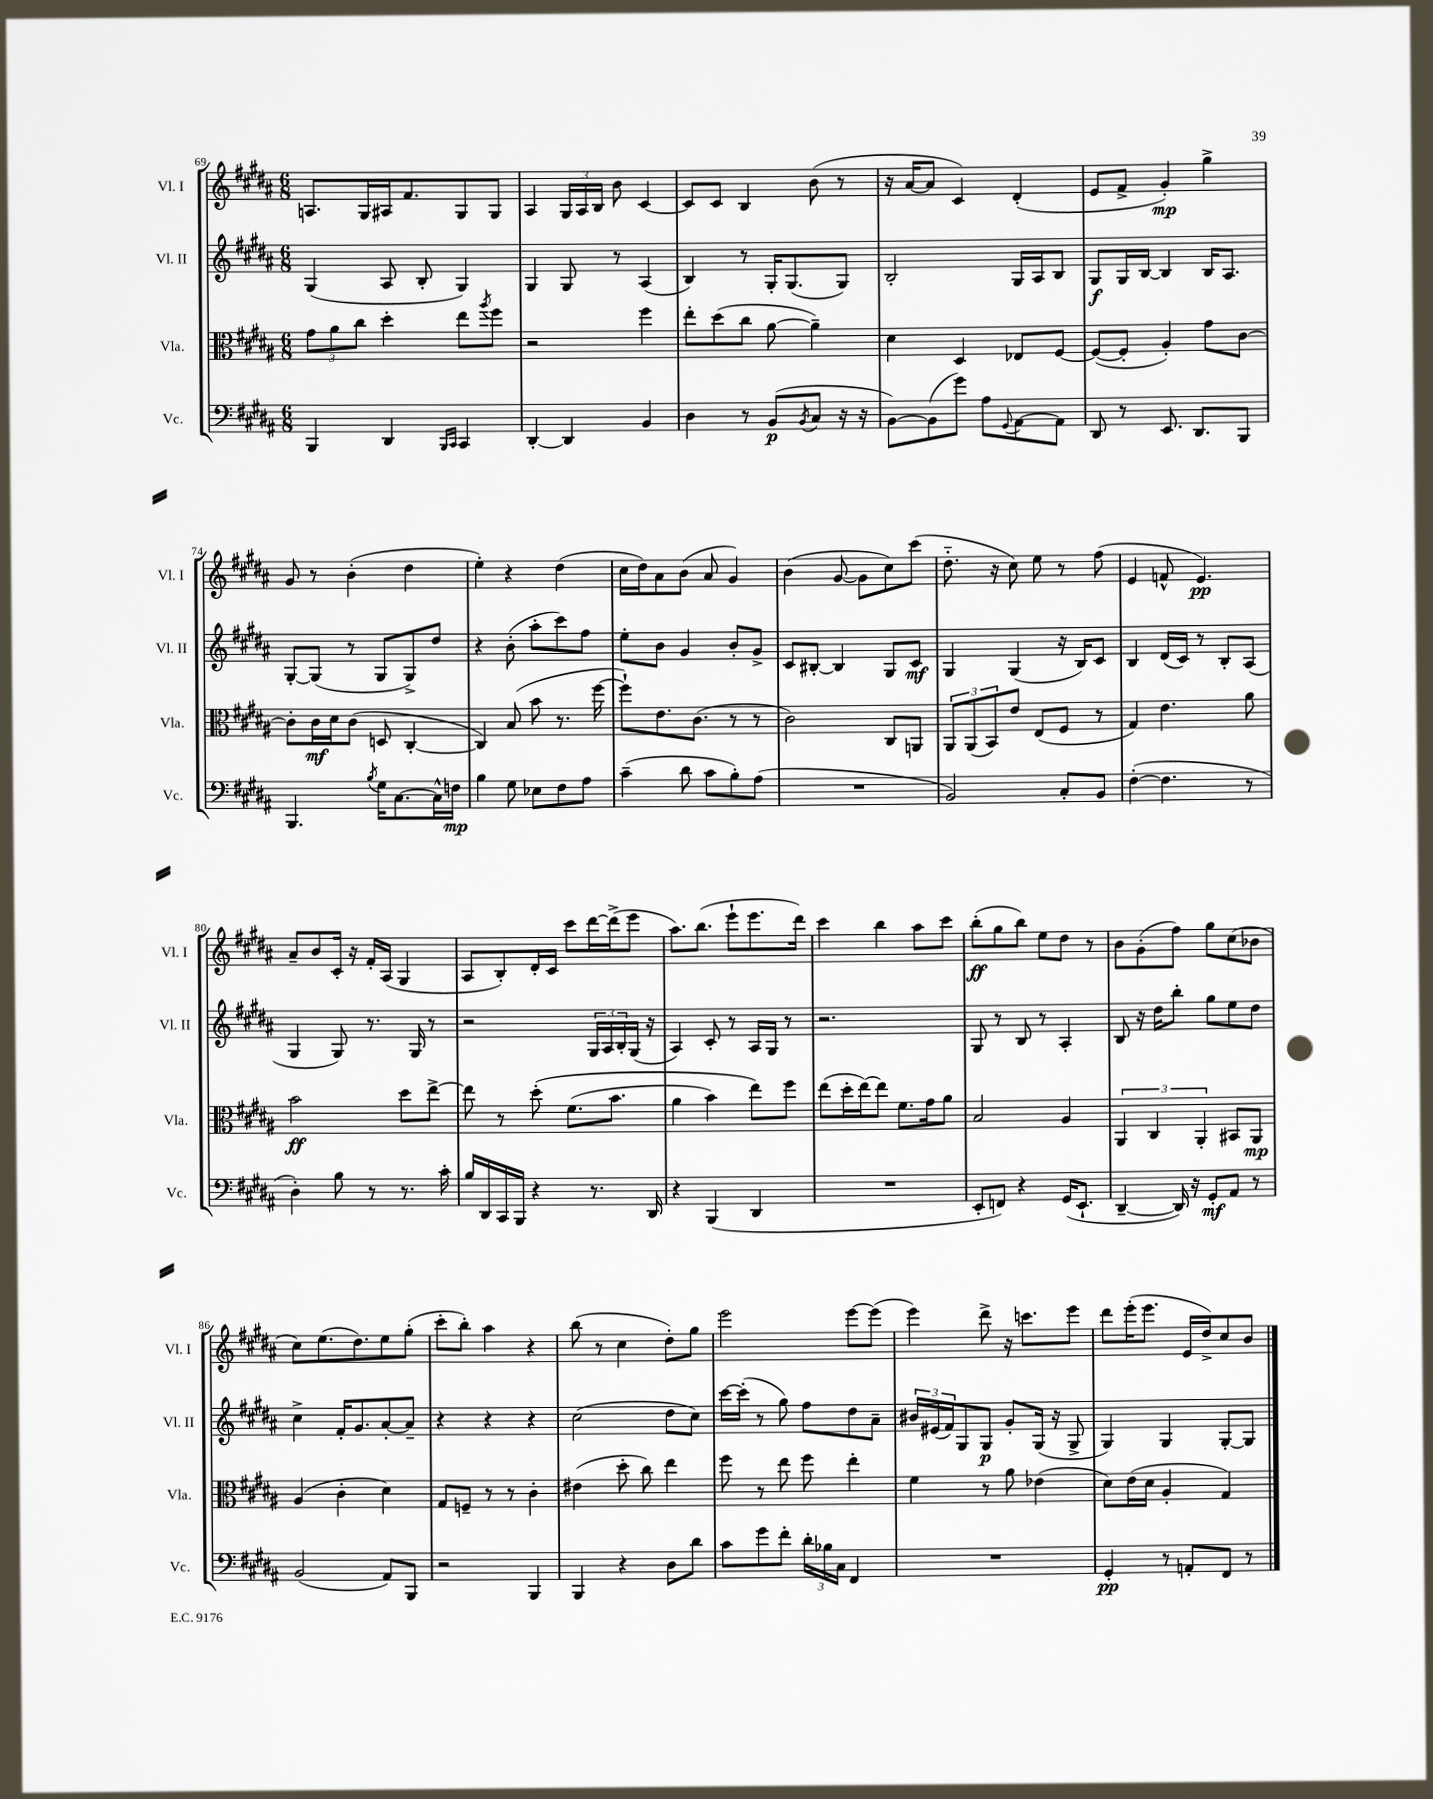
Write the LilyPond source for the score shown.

<<
\new StaffGroup <<
\new Staff = "s0" \with { instrumentName = "Vl. I" shortInstrumentName = "Vl. I" } {
    \clef treble \key b \major \numericTimeSignature \time 6/8
    a8. gis16 ais16 fis'8. gis8 gis8 |
    ais4 \tuplet 3/2 { gis16 ais16 b16 } b'8 cis'4~ |
    cis'8 cis'8 b4 b'8( r8 |
    r16 ais'16~ ais'8 cis'4) dis'4-.( |
    e'8 fis'8-> gis'4-.\mp) gis''4-> |
    gis'8 r8 b'4-.( dis''4 |
    e''4-.) r4 dis''4( |
    cis''16 dis''16) ais'8 b'8( ais'8 gis'4) |
    b'4( gis'8~ gis'8 cis''8) cis'''8( |
    dis''8.-_ r16 cis''8) e''8 r8 fis''8( |
    e'4 f'8-^ e'4.\pp) |
    ais'8-- b'8 cis'16-. r16 fis'16-. ais16( gis4 |
    ais8 b8-.) dis'16-. cis'16 cis'''8 dis'''16~ dis'''16->( e'''8 |
    ais''8.) b''8.( e'''8-! e'''8. dis'''16) |
    cis'''4 b''4 ais''8 cis'''8 |
    b''8-.\ff( gis''8 b''8) e''8 dis''8 r8 |
    b'8 gis'8-.( fis''8) gis''8 cis''8( bes'8 |
    cis''8) e''8.( dis''8.) e''8 gis''8-.( |
    cis'''8-. b''8-.) ais''4 r4 |
    b''8( r8 cis''4 dis''8-.) gis''8 |
    e'''2 e'''8~ e'''8( |
    e'''4) dis'''8-> r16 c'''8. e'''8 |
    dis'''8 e'''16-.( e'''8. e'16 dis''16->) cis''8 b'8 \bar "|." |
}
\new Staff = "s1" \with { instrumentName = "Vl. II" shortInstrumentName = "Vl. II" } {
    \clef treble \key b \major \numericTimeSignature \time 6/8
    gis4( ais8 b8-. gis4) |
    gis4 gis8 r8 ais4( |
    b4) r8 gis16-. gis8.( gis8) |
    b2-. gis16 ais16 b8 |
    gis8\f gis16 b16~ b4 b16 ais8. |
    gis8~-. gis8( r8 gis8 gis8->) dis''8 |
    r4 b'8-.( ais''8-. cis'''8) fis''8 |
    e''8-. b'8 gis'4 b'8-. gis'8-> |
    cis'8 bis8~-. bis4 gis8 cis'8\mf |
    gis4 gis4( r16 b16) cis'8 |
    b4 dis'16( cis'16) r8 b8-. ais8( |
    gis4 gis8) r8. gis16 r8 |
    r2 \tuplet 3/2 { gis16 ais16 b16-. } gis16( r16 |
    ais4) cis'8-. r8 ais16 gis16 r8 |
    r2. |
    gis8 r8 b8 r8 ais4-. |
    b8 r16 dis''16 b''8-. gis''8 e''8 dis''8 |
    cis''4-> fis'16-. gis'8. ais'8~-. ais'8-- |
    r4 r4 r4 |
    cis''2( dis''8 cis''8) |
    cis'''16~ cis'''16-.( r8 gis''8) fis''8 dis''8 ais'8-- |
    \tuplet 3/2 { bis'16 eis'16( fis'16) } gis8 gis8\p gis'8-. gis16( r16 gis8-> |
    gis4) gis4 gis8~-. gis8 \bar "|." |
}
\new Staff = "s2" \with { instrumentName = "Vla." shortInstrumentName = "Vla." } {
    \clef alto \key b \major \numericTimeSignature \time 6/8
    \tuplet 3/2 { gis'8 ais'8 cis''8 } dis''4-. e''8 \acciaccatura { ais''8 } fis''8 |
    r2 fis''4 |
    e''8-. dis''8( cis''8 ais'8~ ais'4--) |
    dis'4 dis4 ees8 fis8~ |
    fis8~( fis8-. ais4-.) gis'8 cis'8~ |
    cis'8-. cis'16\mf dis'16 cis'8( d8 cis4~-. |
    cis4) b8( b'8 r8. fis''16~ |
    fis''8-!) e'8. cis'8.( r8 r8 |
    cis'2) cis8 a,8 |
    \tuplet 3/2 { ais,8 ais,8( b,8) } e'8 e8( fis8 r8 |
    gis4) e'4. ais'8 |
    b'2\ff dis''8 e''8~-> |
    e''8 r8 dis''8-.\( fis'8.( b'8. |
    ais'4 b'4) e''8\) fis''8 |
    e''8( dis''16-. e''16~) e''8 fis'8. gis'16 ais'8 |
    b2 ais4 |
    \tuplet 3/2 { ais,4 cis4 ais,4-. } bis,8 ais,8\mp |
    ais4( cis'4-. dis'4) |
    gis8 f8-- r8 r8 cis'4-. |
    eis'4( dis''8-. cis''8) e''4 |
    fis''8 r8 e''8 fis''8 e''4-. |
    fis'4 r8 ais'8 ees'4( |
    dis'8) e'16( dis'16 ais4-. gis4) \bar "|." |
}
\new Staff = "s3" \with { instrumentName = "Vc." shortInstrumentName = "Vc." } {
    \clef bass \key b \major \numericTimeSignature \time 6/8
    b,,4 dis,4 \grace { b,,16 cis,16 } cis,4 |
    dis,4~-. dis,4 b,4 |
    dis4 r8 b,8\p( \acciaccatura { b,8 } cis8 r16 r16 |
    b,8~) b,8( gis'8) ais8 \appoggiatura { gis,8 } ais,8~ ais,8 |
    dis,8 r8 e,8. dis,8. b,,8 |
    b,,4. \acciaccatura { b8 } gis16 cis8.~ cis16-^ f16\mp |
    b4 gis8 ees8 fis8 ais8 |
    cis'4--( dis'8 cis'8 b8-.) ais8( |
    R2. |
    b,2) cis8-. b,8 |
    fis4~-.( fis4. r8 |
    dis4-.) b8 r8 r8. cis'16-. |
    b16 dis,16 cis,16 b,,16 r4 r8. dis,16 |
    r4 b,,4( dis,4 |
    R2. |
    e,8-. f,8) r4 gis,16( e,8.-! |
    dis,4~-- dis,16) r16 gis,8-.\mf ais,8 r8 |
    b,2( ais,8) b,,8 |
    r2 b,,4 |
    b,,4 r4 dis8 dis'8 |
    cis'8 gis'8 fis'8-. \tuplet 3/2 { dis'16-. bes16 cis16 } fis,4 |
    R2. |
    gis,4-.\pp r8 a,8-. fis,8 r8 \bar "|." |
}
>>
>>
\layout { \context { \Score currentBarNumber = #69 } }
